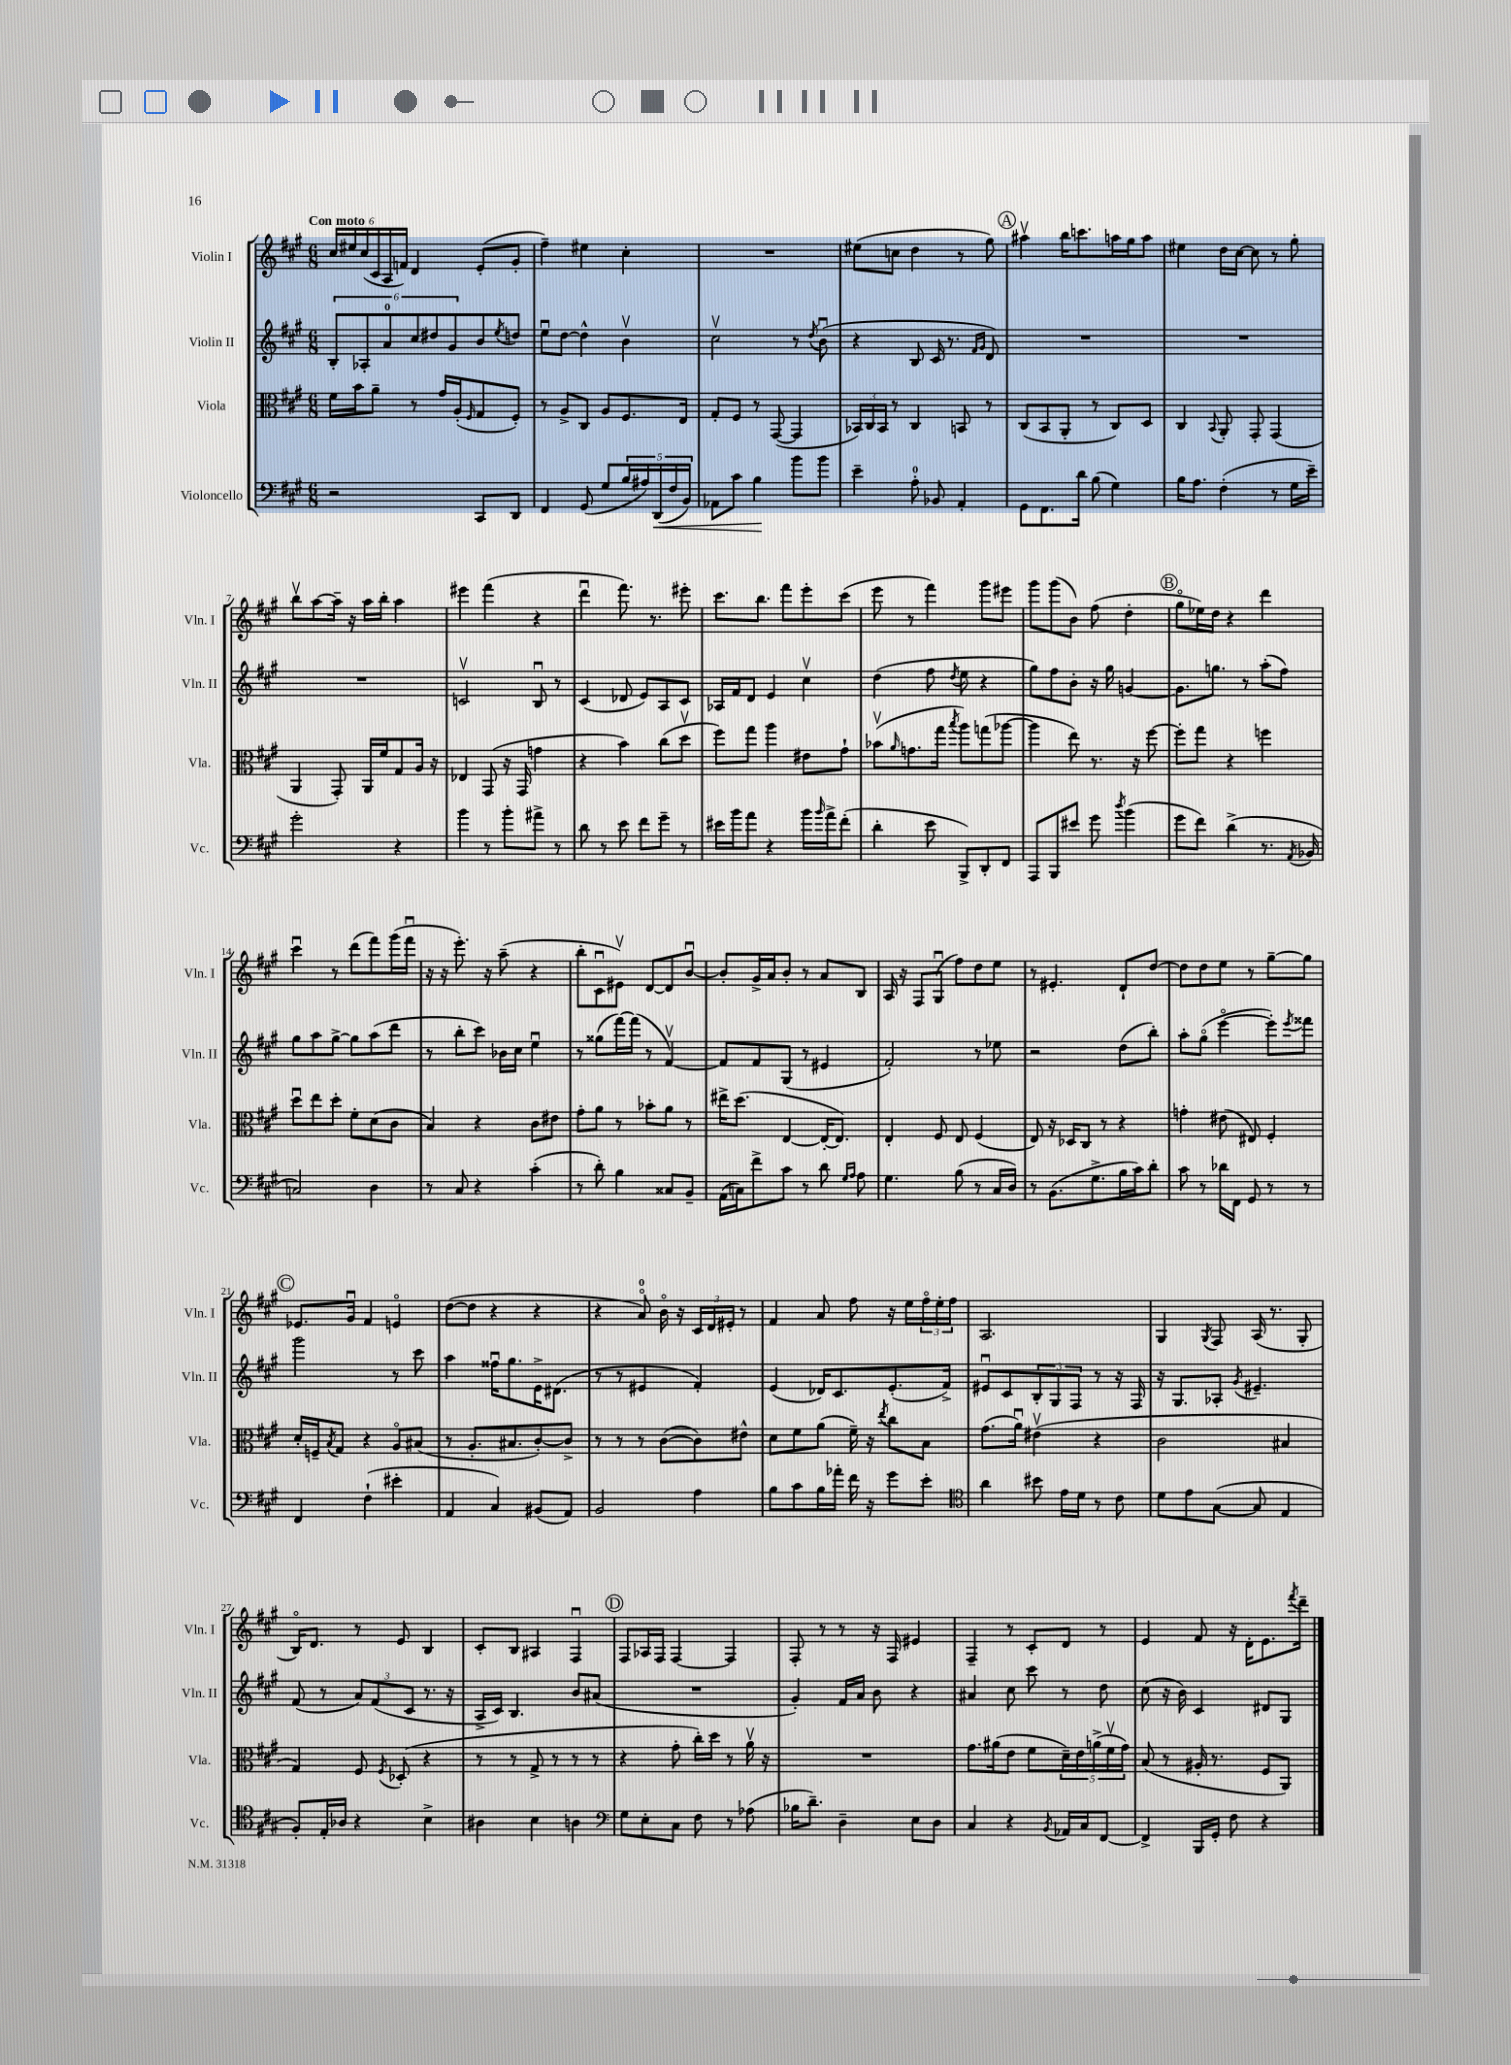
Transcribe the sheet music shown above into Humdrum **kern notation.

**kern	**kern	**kern	**kern
*staff4	*staff3	*staff2	*staff1
*clefF4	*clefC3	*clefG2	*clefG2
*k[f#c#g#]	*k[f#c#g#]	*k[f#c#g#]	*k[f#c#g#]
*M6/8	*M6/8	*M6/8	*M6/8
2r	16f#	12B'	24cc#
.	.	.	24ee#
.	16b	.	.
.	.	12A-'	(24cc#
.	8a~	.	24c#
.	.	12a	24A
.	.	.	24f)
.	8r	12cc#	4d
.	.	12dd#	.
.	16g#	.	.
.	.	12g#	.
.	(16A'	.	.
.	16qqF#	.	.
8CC#	8G#	8b	(8e'
.	.	8qee	.
8DD	8F#')	8dd	8g#'
=	=	=	=
4FF#	8r	8eeu	4ff#~)
.	8A^	[8dd	.
(8GG#	8C#	4dd^^]	4ee#
8G#	8A	.	.
20B	8.F#	4bv	4cc#'
20A#)	.	.	.
(20DD	.	.	.
20F#	.	.	.
.	16E	.	.
20BB)	.	.	.
=	=	=	=
8AA-	8G#'	2cc#v	2.r
8c#	8F#	.	.
4B	8r	.	.
.	([8GG#	.	.
8b	4GG#]	8r	.
.	.	8qdd	.
8b	.	(8bu	.
=	=	=	=
4e~	24BB-)	4r	(8ee#
.	24C#	.	.
.	24BB-	.	.
.	8r	.	8cc
8A'	4C#	8B	4dd
8BB-	.	16c#	.
.	.	8.r	.
4AA'	8BB	.	8r
.	.	16qqf#	.
.	.	16qqg#	.
.	8r	8d)	8gg#)
=	=	=	=
8GG#	(8C#	2.r	4aa#v
8.FF#	8BB	.	.
.	8AA'	.	16bb
16d	.	.	8.ccc
(8B	8r	.	.
4G#)	8C#)	.	16aa
.	.	.	16gg#
.	8D	.	8aa
=	=	=	=
16B	4C#	2.r	4ee#
8.A	.	.	.
.	8qqBB	.	.
(4F#'	8AA'	.	16dd
.	.	.	[16cc#
.	8GG#'	.	8cc#]
8r	(4GG#	.	8r
16G#	.	.	8gg#'
16e~)	.	.	.
=	=	=	=
2g#'	4AA	2.r	8bbv
.	.	.	[8aa
.	8GG#')	.	16aa~]
.	.	.	16r
.	16AA	.	16aa
.	16f#	.	16bb'
4r	8G#	.	4aa
.	16A	.	.
.	16r	.	.
=	=	=	=
4b	4E-	2cv	4eee#
8r	(8GG#	.	(4fff#
8b'	16r	.	.
.	16GG#	.	.
8a#^	4g	8Bu	4r
8r	.	8r	.
=	=	=	=
8d	4r	(4c#	4dddu
8r	.	.	.
8e	4b)	8d-	8.fff#)
8f#	.	8e)	.
.	.	.	8.r
8g#~	(8cc#	8A	.
8r	8ddv	8c#	8eee#'
=	=	=	=
16e#	8ff#)	16A-	8.ccc#
16b	.	16f#	.
8a	8gg#	8d	.
.	.	.	8.bb
4r	4aa	4e	.
.	.	.	8fff#
16b	8e#	4cc#v	8eee'
16qqb	.	.	.
16a^	.	.	.
(8f#'	8g#`	.	(8ccc#
=	=	=	=
4d'	(8b-v	(4dd	8eee
.	16qqa	.	.
.	8.g	.	8r
8e	.	8ff#	4fff#)
.	16gg#	.	.
.	8qbb	8qdd	.
8BBB^)	8aa)	8ee	.
8DD'	(8gg	4r	8ggg#
8FF#	[8aa-	.	8eee#
=	=	=	=
8AAA	4aa-]	8gg#)	8ggg#
8BBB	.	8ff#	(8ggg#
8e#	8ee)	8b'	8b)
8g#	8.r	16r	(8ff#
.	.	16gg#	.
8qdd	.	.	.
(4b	.	[4g	4dd'
.	16r	.	.
.	[8ff#	.	.
=	=	=	=
8g#	8ff#']	8.g]	8gg#o
8f#)	8gg#	.	16ee-)
.	.	8.gg	16dd
(4d^	4r	.	4r
.	.	8r	.
8.r	4ff	(8aa'	4ddd
.	.	8ff#)	.
8qAA	.	.	.
16BB-	.	.	.
=	=	=	=
2C)	8ddu	8gg#	4ccc#u
.	8ee	8aa	.
.	8dd'	[8gg#^	8r
.	8f#'	8gg#]	(8ddd
4D	(8d	(8aa	8fff#)
.	8c#	8ddd	(16ggg#
.	.	.	16fff#u
=	=	=	=
8r	4B)	8r	16r
.	.	.	16r
8C#	.	8bb'	8.eee')
4r	4r	8ccc#)	.
.	.	.	16r
.	.	16b-	(8aa~
.	.	16cc#	.
(4c#'	8c#	4eeu	4r
.	8e#	.	.
=	=	=	=
8r	8g#'	8r	8bb'
8d')	8a	(8gg##	8c#u
4B	8r	[16fff#)	8e#v)
.	.	(16fff#]	.
.	8b-'	8r	[8d
8C##	8a	[4f#v)	8d]
8BB~	8r	.	[8bu
=	=	=	=
(16AA	16ee#^	8f#]	8b']
16C)	(8.dd	.	.
8f#^	.	8f#	16g#^
.	.	.	16a
8c#	[4E	(8G#	8b'
8r	.	8r	8r
8d	16E'_	4e#	8a
.	8.E])	.	.
16qqG#	.	.	.
16qqA	.	.	.
8A	.	.	8B
=	=	=	=
4.G#	4E'	2f#')	16A
.	.	.	16r
.	.	.	8F#
.	8F#	.	(8G#u
(8B	8E	.	8ff#)
8r	(4F#	8r	8dd
16C#	.	8ee-	8ee
16D)	.	.	.
=	=	=	=
8r	8E)	2r	8r
(8.BB	16r	.	4.e#'
.	16D-	.	.
.	8C#	.	.
8.G#^	.	.	.
.	8r	.	.
16B	4r	(8dd	8d`
16c#)	.	.	.
8d'	.	8bb')	[8dd
=	=	=	=
8c#	4g'	8aa'	8dd]
8r	.	(8gg#o	8dd
16d-	(8e#	[4eeeo	8ee
16FF#	.	.	.
8GG#	8E#)	.	8r
8r	4F#'	8eee'])	[8gg#~
.	.	8qeee	.
8r	.	8fff##	8gg#]
=	=	=	=
4FF#	16d'	2ggg#	8.e-
.	16F~	.	.
.	8qB	.	.
.	8G#	.	.
.	.	.	16g#u
(4F#`	4r	.	4f#
4e#'	8Ao	8r	4eo
.	(8B#	8ccc#	.
=	=	=	=
4AA	8r	4aa	([8dd
.	8.A'	.	8dd]
4C#)	.	16ff##u	4r
.	8.B#	8.gg#	.
(8BB#	[8c#')	16e^	4r
.	.	(8.d#	.
8AA)	8c#^]	.	.
=	=	=	=
2BB	8r	8r	4r
.	8r	8r	.
.	8r	4e#	8ao)
.	([8c#	.	16bo
.	.	.	16r
4A	8c#])	4f#')	24c#
.	.	.	24d
.	.	.	24e#'
.	8e#^^	.	8r
=	=	=	=
8B	8d	(4e	4f#
8c#	8f#	.	.
16B	(8a	16d-)	8a
16a-'	.	8.c#	.
16f#	16f#~)	.	8ff#
16r	16r	.	.
.	8qee	.	.
8g#	8cc#	(8.e'	16r
.	.	.	16ee
8e'	8B	.	24ff#o
.	.	.	24ee'
.	.	16f#^)	.
.	.	.	24ff#
=	=	=	=
*clefC4	*	*	*
4a	(8.g#	8e#u	2.A
.	.	8c#	.
.	16au)	.	.
8b#	(4e#v	12B'	.
.	.	12G#	.
16e	.	.	.
.	.	12F#	.
16d	.	.	.
8r	4r	8r	.
8c#	.	16r	.
.	.	16F#	.
=	=	=	=
8d	2c#	16r	4G#
.	.	8.G#	.
8e	.	.	.
.	.	.	8qG#
([8G#	.	8A-'	8F#
.	.	8qg#	.
8G#]	.	4.e#~	(16A
.	.	.	8.r
4E	4B#	.	.
.	.	.	8G#'
=	=	=	=
8F#')	4G#)	(8f#	16Bo)
.	.	.	8.d
16E'	.	8r	.
16A-	.	.	.
4r	8F#	12a)	8r
.	.	(12f#	.
.	8qF#	.	.
.	(8D-'	.	8e
.	.	12c#	.
4B^	4r	8.r	4B
.	.	16r	.
=	=	=	=
4A#	8r	16A^	8c#'
.	.	16c#)	.
.	8r	4.B	8B
4B	8G#^	.	4A#
.	8r	.	.
4A	8r	8b	4F#u
.	8r	(8a#	.
=	=	=	=
*clefF4	*	*	*
8G#	4r	2.r	8F#
8E'	.	.	16A-
.	.	.	16F#
8C#	8g#'	.	[4F#
8F#	16cc#')	.	.
.	16dd	.	.
8r	8r	.	4F#]
(8A-	16av	.	.
.	16r	.	.
=	=	=	=
16B-	2.r	4g#')	8F#'
8.d~)	.	.	.
.	.	.	8r
4D~	.	16f#	8r
.	.	16a	.
.	.	8b	16r
.	.	.	16F#
8E	.	4r	4e#
8D	.	.	.
=	=	=	=
4C#	8.g#	4a#	4F#~
.	(16a#	.	.
4r	8e	8cc#	8r
.	8f#	8ccc#	8c#'
8qBB	.	.	.
16AA-	20d~)	8r	8d
.	20e	.	.
16C#	.	.	.
.	(20a^	.	.
[8FF#	.	8dd	8r
.	20f#v	.	.
.	20g#)	.	.
=	=	=	=
4FF#^]	(8B	(8cc#	4e
.	8r	16r	.
.	.	16b)	.
16BBB	16A#'	4c#	8f#
16GG#'	8.r	.	.
8F#	.	.	16r
.	.	.	16d'
4r	8F#	8d#	8.e
.	8AA)	8G#	.
.	.	.	8qfff#
.	.	.	16ddd~
==	==	==	==
*-	*-	*-	*-
